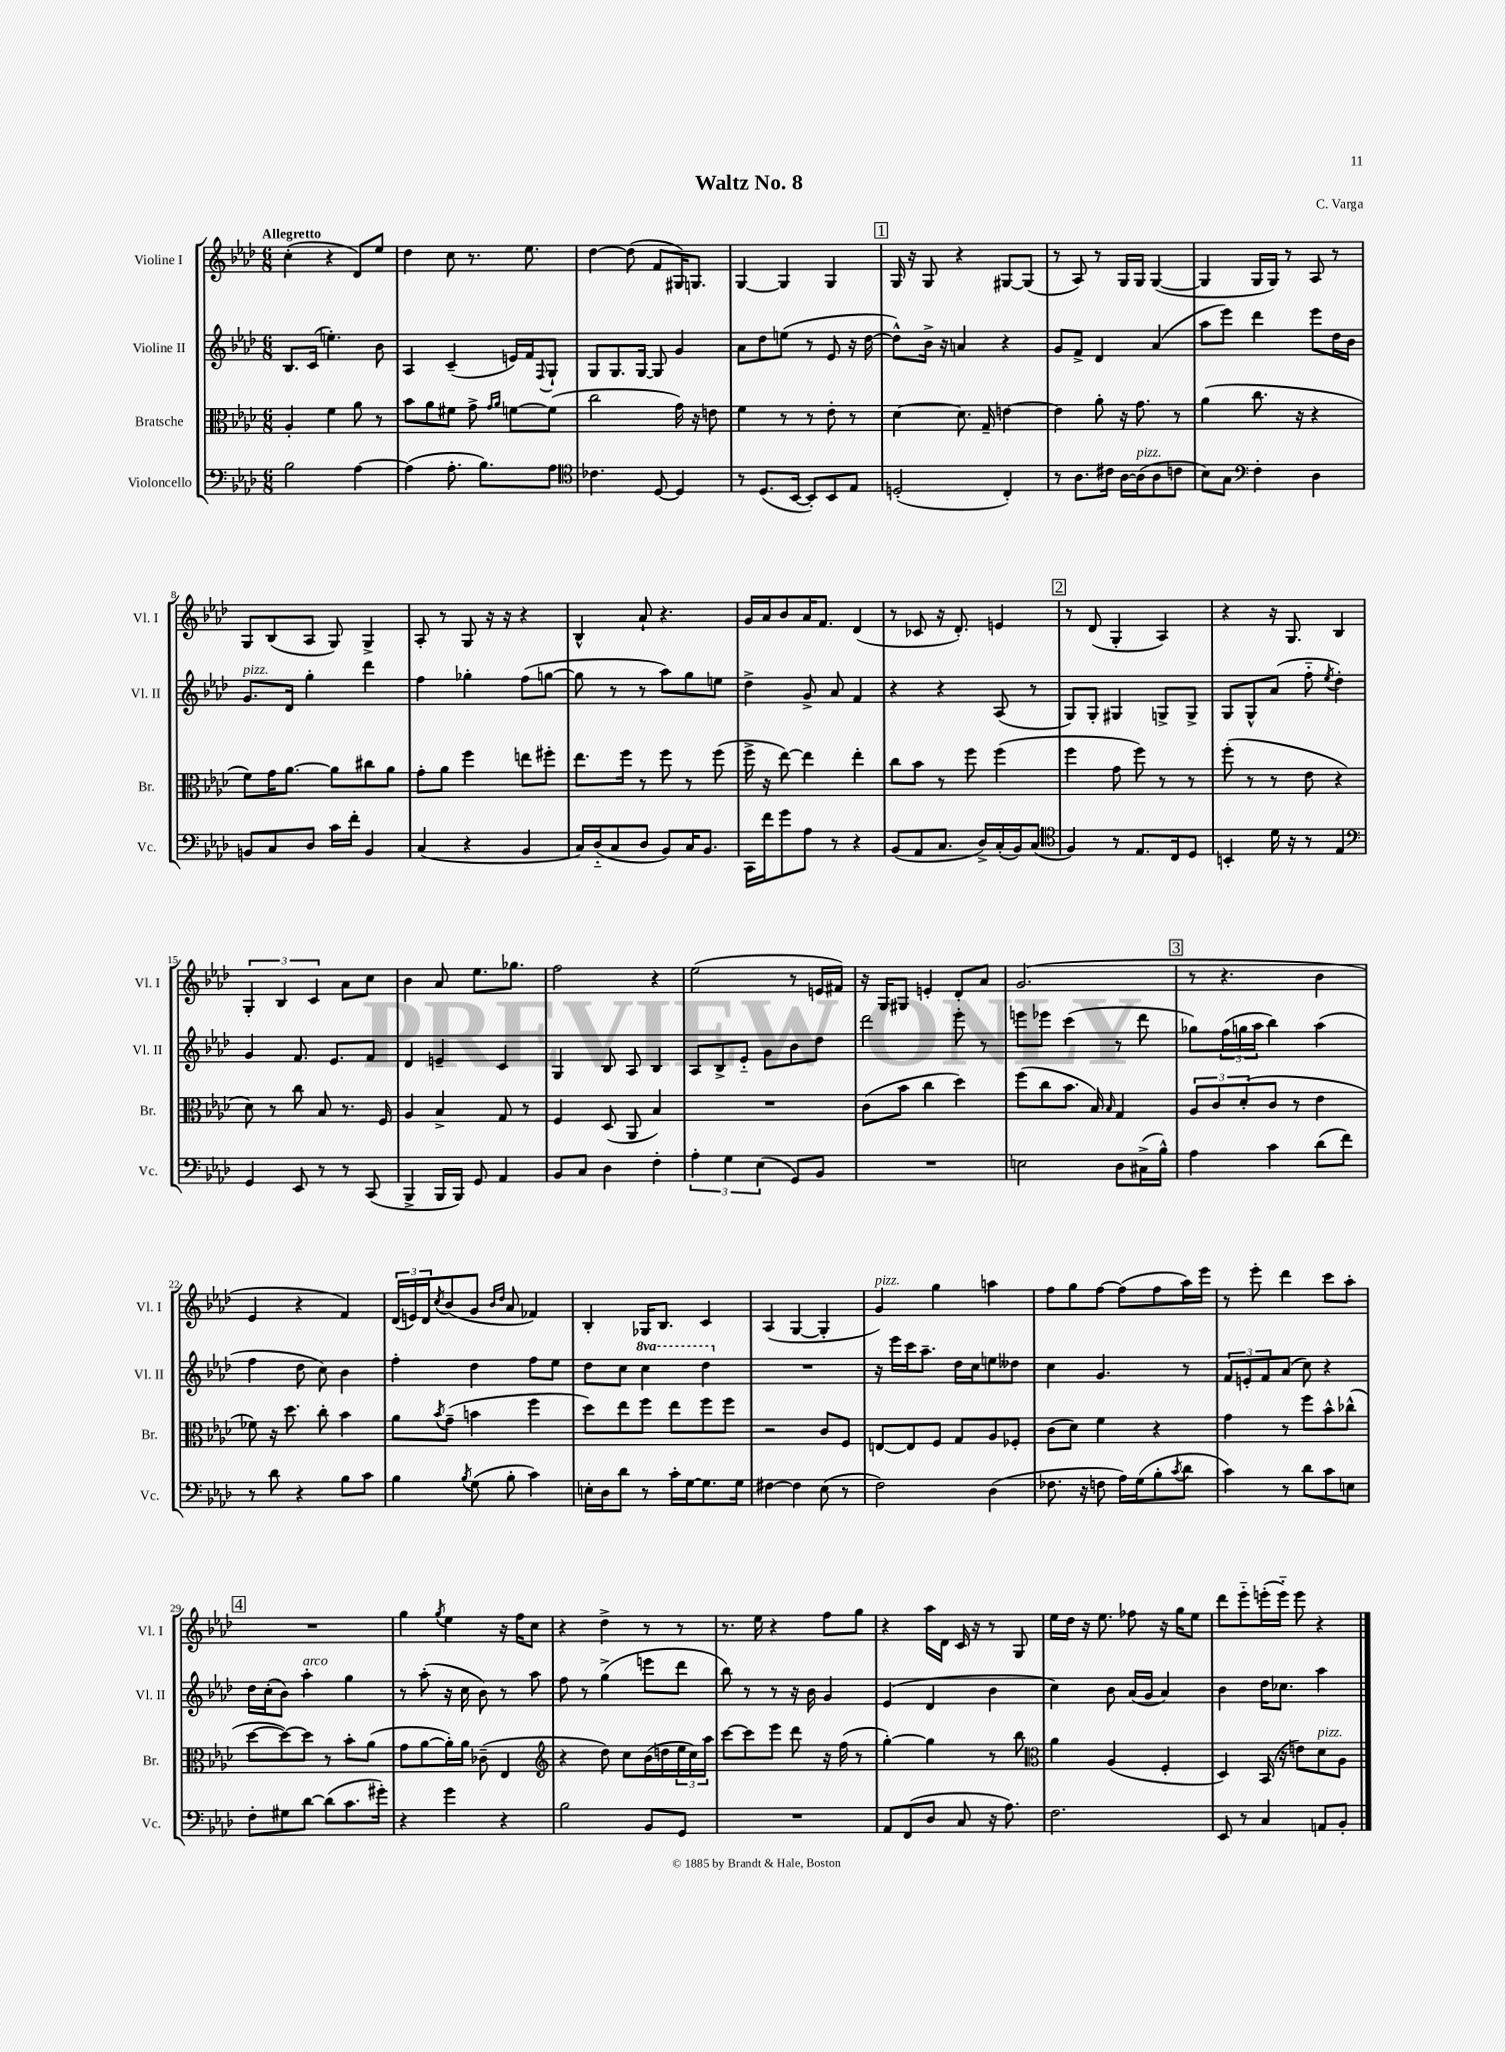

**kern	**kern	**kern	**kern
*staff4	*staff3	*staff2	*staff1
*clefF4	*clefC3	*clefG2	*clefG2
*k[b-e-a-d-]	*k[b-e-a-d-]	*k[b-e-a-d-]	*k[b-e-a-d-]
*M6/8	*M6/8	*M6/8	*M6/8
2B-	4A-'	8.B-	(4cc'
.	.	(16c	.
.	4f	4.ee')	4r
[4A-	8a-	.	8d-)
.	8r	8b-	8ee-
=	=	=	=
(4A-]	8b-	4A-	4dd-
.	8a-	.	.
8.A-'	8f#	(4c~	8cc
.	8g^	.	8.r
8.B-)	.	.	.
.	16qqg	.	.
.	16qqa-	.	.
.	[8f	16e)	.
.	.	16f	8.ee-
.	.	8qqF	.
8A-	(8f]	8G`	.
=	=	=	=
*clefC4	*	*	*
4.c-	2cc	8G	[4dd-
.	.	8.G	.
.	.	.	(8dd-]
.	.	[16G	.
[8D-	.	8G]	8f
4D-]	16g)	4g	16G#)
.	16r	.	8.G
.	8e	.	.
=	=	=	=
8r	4f	8a-	[4G
(8.D-	.	8dd-	.
.	8r	(8ee	4G]
[16BB-	.	.	.
8BB-'])	8r	8r	.
8BB-	8e-'	8e-	4G
8E-	8r	16r	.
.	.	[16dd-	.
=	=	=	=
(2D'	[4d-	8dd-^^])	16G
.	.	.	16r
.	.	16b-^	8G
.	.	16r	.
.	8.d-]	4a	4r
.	16G~	.	.
4C')	[4e	4r	[8G#
.	.	.	(8G#]
=	=	=	=
8r	4e]	8g	8r
8.A-	.	8f^	8A-)
.	8a-'	4d-	8r
16c#	.	.	.
[16A-	16r	.	16G
(16A-]	8.g	.	16G
8A-	.	(4a-	([4G
8c	8r	.	.
=	=	=	=
8B-)	(4a-	8aa-	4G]
8G	.	8eee-)	.
*clefF4	*	*	*
4F'	8.cc	4ddd-	16G
.	.	.	16G)
.	.	.	8r
.	16r	.	.
4D-	4r	8eee-	8A-
.	.	16dd-	8r
.	.	16b-	.
=	=	=	=
8BB	8f)	8.g	8G
8C	16g	.	(8B-
.	[8.a-	16d-	.
8D-	.	4gg'	8A-
16c	8a-]	.	8G)
16f'	.	.	.
4BB	8cc#	4ddd-	4G^
.	8a-	.	.
=	=	=	=
(4C	8g'	4ff	8A-'
.	8a-	.	8r
4r	4ff	4gg-'	8G
.	.	.	16r
.	.	.	16r
4BB-	8ee	(8ff	4r
.	8ff#'	[8gg	.
=	=	=	=
16C)	8.ee-	8gg]	4B-^^
(16D-'~	.	.	.
8C	.	8r	.
.	16ff	.	.
8D-	8r	8r	8a-`
8BB-)	8ff	8aa-)	4.r
16C	8r	8gg	.
8.BB-	.	.	.
.	(8ff	8ee	.
=	=	=	=
16CC	16ff^	4dd-^	16g
16f	16r	.	16a-
8g	[8ee-)	.	8b-
8A-	4ee-]	8g^	16a-
.	.	.	8.f
8r	.	8a-	.
4r	4ee-'	4f	(4d-
=	=	=	=
(8BB-	8cc	4r	8r
8AA-	8b-	.	8c-
8.C	8r	4r	16r
.	.	.	8.d-')
.	8ff	.	.
16D-^)	.	.	.
(16C'	(4ff	(8A-	4e
16BB-)	.	.	.
(8C	.	8r	.
=	=	=	=
*clefC4	*	*	*
4F)	4ff	8G)	8r
.	.	8G'	(8d-
8r	8g	4G#	4G'
8.E-	8ff)	.	.
.	8r	8G^	4A-)
16C	.	.	.
8D-	8r	8G^	.
=	=	=	=
4BB'	(8ff'	8G	4r
.	8r	8G^^	.
16d-	8r	(8a-	16r
16r	.	.	8.G
8r	8e-	8ff'~	.
.	.	8qee-	.
4E-	4r	4dd-')	4B-
=	=	=	=
*clefF4	*	*	*
4GG	8d-)	4g	6G'
.	8r	.	.
.	.	.	6B-
8EE-	8cc	8.f	.
.	.	.	6c
8r	8B-	.	.
.	.	8.e-	.
8r	8.r	.	8a-
(8CC	.	8f	8cc
.	16F	.	.
=	=	=	=
4BBB-^	4A-	4d-	4b-
16BBB-	4B-^	4e~	8a-
16BBB-)	.	.	.
8GG	.	.	8.ee-
4AA-	8G	4c	.
.	.	.	8.gg-
.	8r	.	.
=	=	=	=
8BB-	4F	4G	2ff
8C	.	.	.
4D-	(8D-	8B-	.
.	8AA-	8A-	.
4F'	4B-)	4B-	4r
=	=	=	=
6A-'	2.r	8A-	(2ee-
.	.	8B-^	.
6G	.	.	.
.	.	8e-'~	.
(6E-	.	.	.
.	.	8g	.
8GG)	.	8b-	8r
8BB-	.	8dd-	16e
.	.	.	16f#)
=	=	=	=
2.r	(8c	2ddd-	16r
.	.	.	16G
.	8b-	.	8G#
.	4cc	.	4e'
.	4dd-)	8eee-'	8d-'
.	.	8r	8a-
=	=	=	=
2E	(8ff	8eee	(2.g
.	8cc	8eee-	.
.	8.b-	(4ccc	.
.	16B-)	.	.
.	16qqB-	.	.
8D-	4G	8r	.
(16C#^	.	8ddd-	.
16B-^^)	.	.	.
=	=	=	=
4A-	12A-	8gg-)	8r
.	12c	.	.
.	.	(24ff	4.r
.	(12d-'	24gg	.
.	.	24aa-	.
4c	8c	4bb-)	.
.	8r	.	.
(8d-	4e-	(4aa-	4b-
8f)	.	.	.
=	=	=	=
8r	8f-)	4ff	4e-
8d-	16r	.	.
.	8.dd-	.	.
4r	.	8dd-	4r
.	8cc'	8cc)	.
8B-	4b-	4b-	4f)
8c	.	.	.
=	=	=	=
4B-	8a-	4ff'	(24d-
.	.	.	24e)
.	.	.	24d-
.	8qb-	.	8qcc
.	(8g~	.	(8b-
8qB-	.	.	.
(8G	4b	4dd-	8g
.	.	.	16qqb-
.	.	.	16qqdd-
8B-'	.	.	8a-
4c)	4ff	8ff	4f-)
.	.	8ee-	.
=	=	=	=
16E'	8dd-)	8dd-	4B-'
16D-	.	.	.
8d-	8ee-	8cc	.
8r	8ff	4ccc	16G-
.	.	.	8.B-
16c'	8ee-	.	.
[16G	.	.	.
8.G]	8ff	4ddd-	4c
.	8ff	.	.
16G	.	.	.
=	=	=	=
[4F#	2r	2.r	(4A-
4F#]	.	.	[4G
(8E-	8c	.	4G']
8r	8F	.	.
=	=	=	=
2F)	[8E	16r	4g)
.	.	16eee-	.
.	8E]	16ccc	.
.	.	8.aa-~	.
.	8F	.	4gg
.	8G	16dd-	.
.	.	16cc	.
(4D-	8A-	8ee	4aa
.	8F-'	8dd--	.
=	=	=	=
8.F-	(8c	4cc	8ff
.	8d-)	.	8gg
16r	.	.	.
8F	4f	4.g	[8ff
16A-)	.	.	(8ff]
(16G	.	.	.
8B-'	4r	.	8ff
8qc	.	.	.
8d-	.	8r	16aa-)
.	.	.	16eee-
=	=	=	=
4c)	4g	12f	8r
.	.	12e'	.
.	.	.	8eee-'
.	.	12f	.
8r	8r	(8a-	4ddd-
8d-	8ff	8cc)	.
8c	8b-^^	4r	8ccc
8E	(8cc-^^	.	8aa-'
=	=	=	=
8F'	[8dd-	16dd-	2.r
.	.	(16cc'	.
8G#	8dd-_)	8b-)	.
[8d-	8dd-]	4aa-'	.
(8d-]	8r	.	.
8.c	8b-'	4gg	.
.	(8a-	.	.
16g#')	.	.	.
=	=	=	=
4r	8g	8r	4gg
.	[8a-	(8aa-'	.
.	.	.	8qgg
4g	16a-'])	16r	4ee-
.	16a-	16cc	.
.	(8c-~	8b-)	.
4r	4E-	8r	16r
.	.	.	16ff
.	.	8aa-	8cc
=	=	=	=
*	*clefG2	*	*
2B-	4r	8ff	4r
.	.	8r	.
.	8dd-)	(4gg^	4dd-^
.	8cc	.	.
8BB-	(16b-	8eee	8r
.	16dd	.	.
8GG	24ee-	8ddd-	8r
.	24cc)	.	.
.	24aa-	.	.
=	=	=	=
2.r	[8ccc	8bb-)	8.r
.	8ccc]	8r	.
.	.	.	16ee-
.	8eee-	8r	4r
.	8ddd-	16r	.
.	.	16b-	.
.	16r	4g	8ff
.	(16ff	.	.
.	8r	.	8gg
=	=	=	=
8AA-	[4gg')	(4e-	4r
(8FF	.	.	.
8D-	4gg]	4d-	16aa-
.	.	.	16d-
8C	.	.	16c
.	.	.	16r
16r	8r	4b-	8r
8.A-)	.	.	.
.	8bb-	.	8G
=	=	=	=
*	*clefC3	*	*
2.F	4a-	4cc)	16ee-
.	.	.	16dd-
.	.	.	16r
.	.	.	8.ee-
.	(4A-	8b-	.
.	.	(16a-	8ff-
.	.	16g	.
.	4F'	4a-)	16r
.	.	.	16gg
.	.	.	8ee-
=	=	=	=
8EE-	4D-)	4b-	8ddd-
8r	.	.	8eee-'~
4C	(16BB-	16dd-	(16eee'
.	16r	8.cc-	16eee'~)
.	8e)	.	8eee
8AA	8d-	4aa-	4r
8BB-'	8A-	.	.
==	==	==	==
*-	*-	*-	*-
